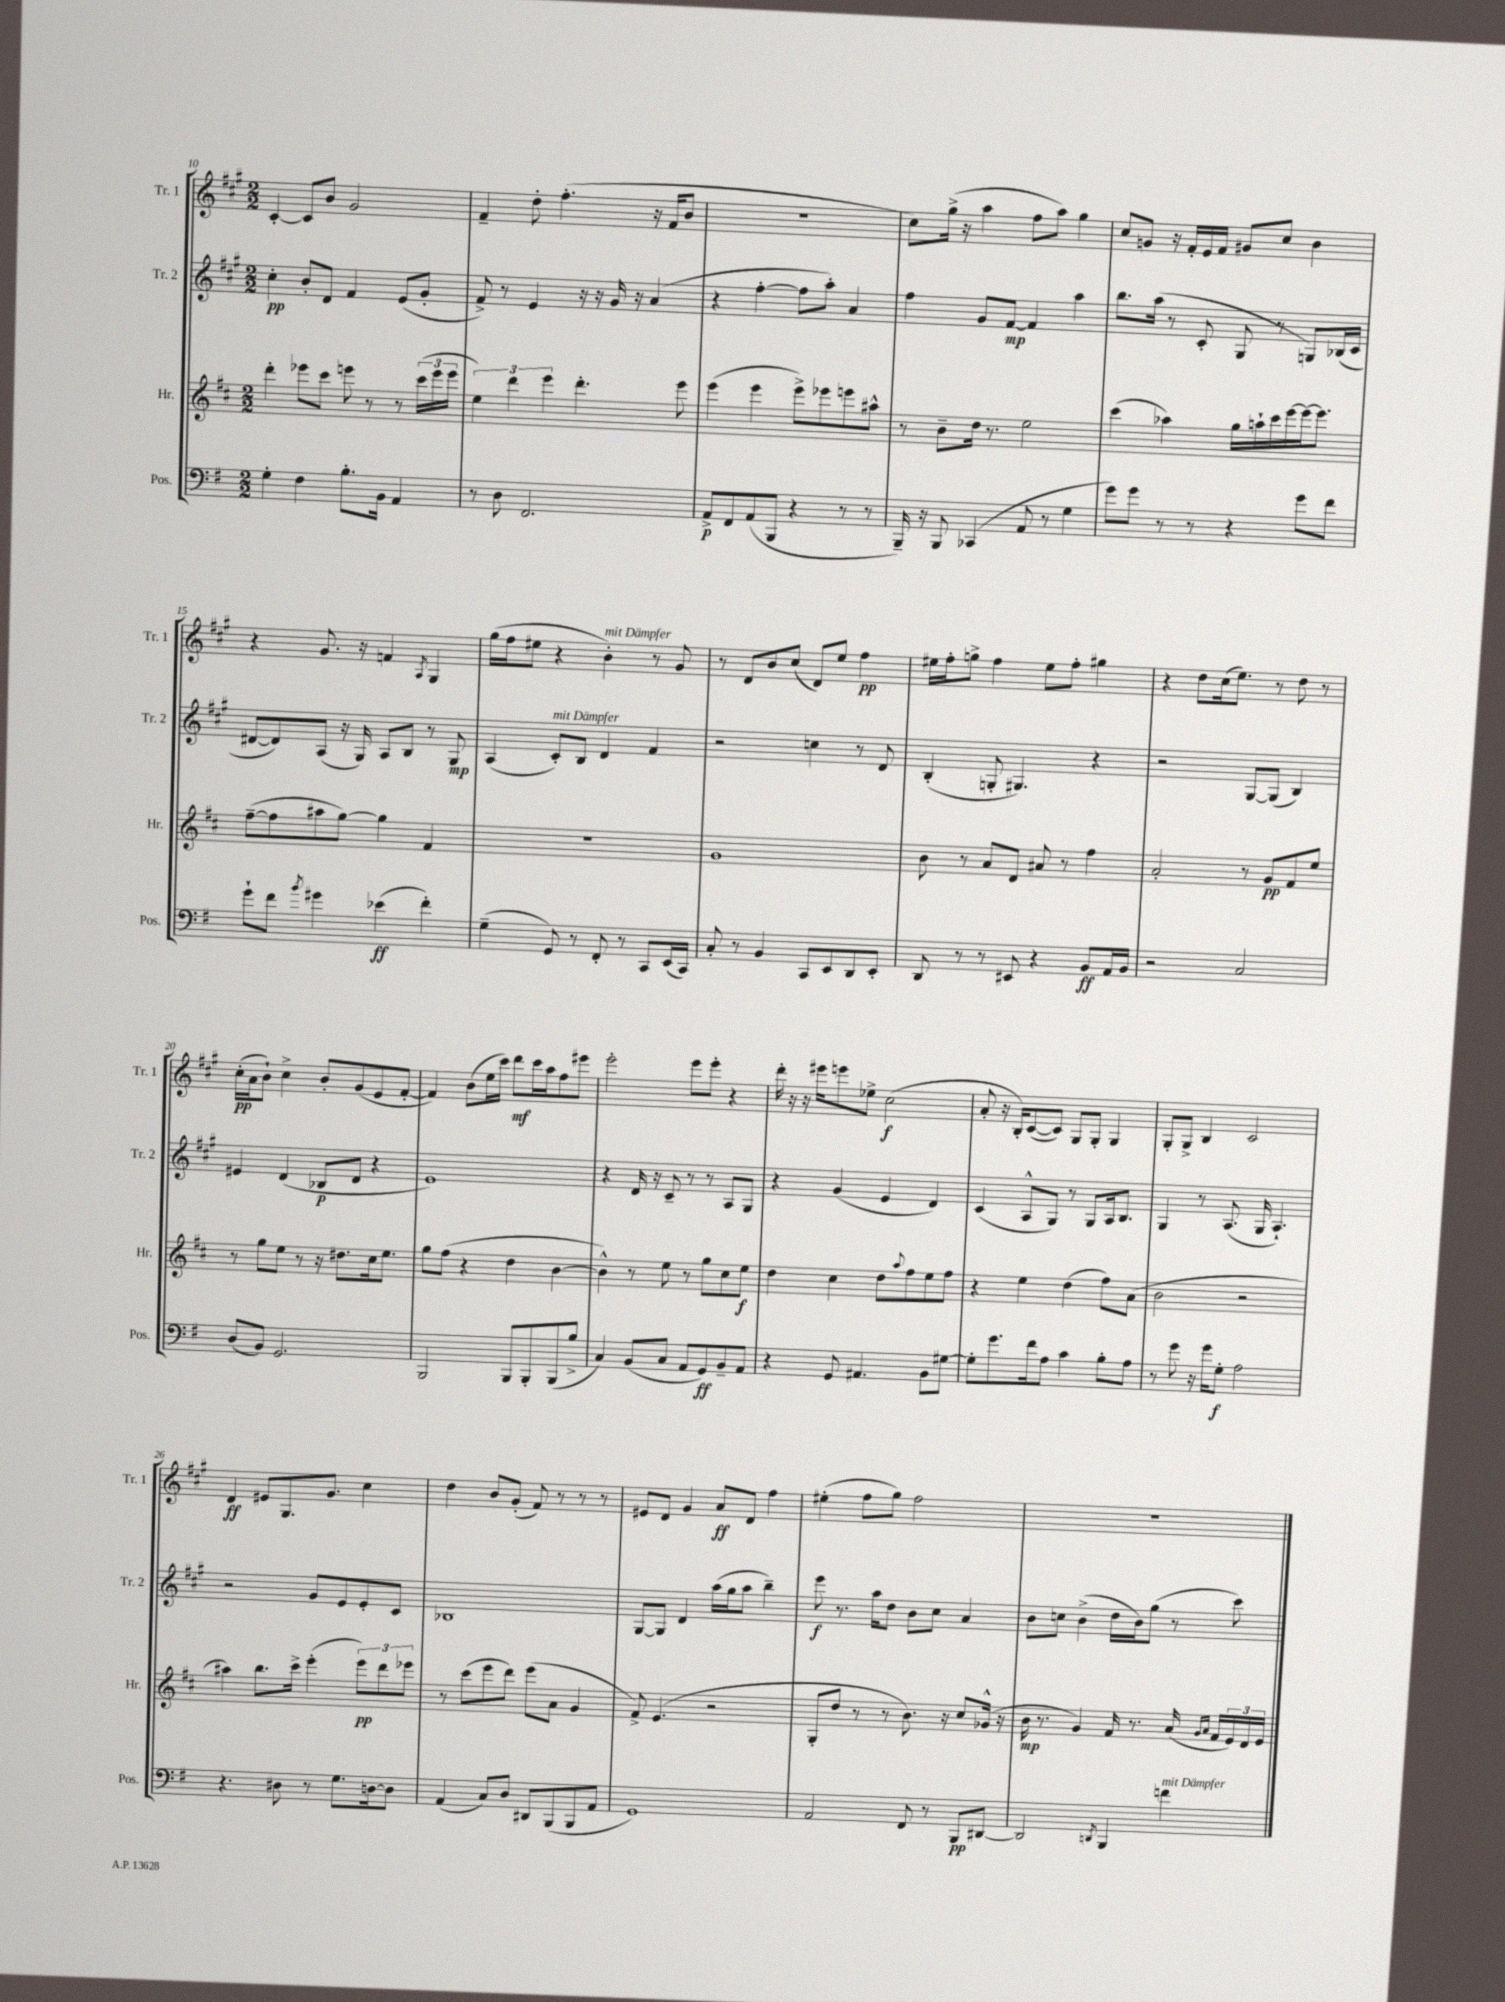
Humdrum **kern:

**kern	**kern	**kern	**kern
*staff4	*staff3	*staff2	*staff1
*clefF4	*clefG2	*clefG2	*clefG2
*k[f#]	*k[f#c#]	*k[f#c#g#]	*k[f#c#g#]
*M2/2	*M2/2	*M2/2	*M2/2
4G'	4ddd'	4cc#'	[4c#'
4F#	8eee-	8b'	8c#]
.	8ccc#	8d	8b
8.B'	8eee	4f#	2g#
.	8r	.	.
16BB	.	.	.
4AA	8r	(8e	.
.	(24ccc#	8g#'	.
.	24eee	.	.
.	24eee	.	.
=	=	=	=
8r	6ee)	8f#^)	4f#~
8D	.	8r	.
.	6ddd	.	.
2.FF#	.	4e	8dd'
.	6eee	.	.
.	.	.	(4.ff#'
.	4.ddd'	16r	.
.	.	16r	.
.	.	16g#	.
.	.	16r	.
.	.	(4a	16r
.	.	.	16f#
.	8eee	.	8b
=	=	=	=
8AA^	(4eee	4r	1r
8FF#	.	.	.
(8AA	4eee	[4ff#'	.
8BBB	.	.	.
4r	8eee^)	8ff#]	.
.	8eee-	8aa')	.
8r	8eee	4a	.
8r	8aa#^^	.	.
=	=	=	=
16BBB~)	8r	4ff#	8cc#)
16r	.	.	.
8BBB	8b~	.	(16gg#^
.	.	.	16r
(4CC-	16dd	8g#	4aa
.	8.r	.	.
.	.	[8f#	.
8AA	2ee	4f#]	8ff#
8r	.	.	8aa)
4G	.	4aa	4gg#
=	=	=	=
8g)	(4ccc#	8.bb	8cc#
8g	.	.	8g
.	.	(16aa	.
8r	4aa-)	8r	16r
.	.	.	16f#'
8r	.	8c#'	16e
.	.	.	16f#
4r	16gg	8G#	8g#
.	16aa`	.	.
.	16ccc#	8r	8cc#
.	[16eee	.	.
8g	16eee_	8G)	4b
.	8.eee]	.	.
8f#	.	(16B-	.
.	.	16c#	.
=	=	=	=
8g`	([8ff#~	[8d#	4r
8f#	8ff#]	8d#])	.
8qb	.	.	.
4g#	8aa#	(8A	8.g#
.	[8gg)	16r	.
.	.	16G#)	16r
(4e-	4gg]	8A	4f
.	.	8B	.
.	.	.	8qA
4f#')	4f#	8r	4G#
.	.	8G#	.
=	=	=	=
(4G~	1r	(4A	(16gg#
.	.	.	16ff#
.	.	.	8ee#
8GG)	.	8c#')	4r
8r	.	8B	.
8FF#'	.	4d	4b')
8r	.	.	.
8CC	.	4f#	8r
(16EE	.	.	8g#
16CC)	.	.	.
=	=	=	=
8C'	1g	2r	8r
8r	.	.	8d
4BB	.	.	8b
.	.	.	(8cc#
8CC	.	4cc	8d)
8EE	.	.	8ee
8DD	.	8r	4ff#
8EE'	.	8d	.
=	=	=	=
8DD	8b	(4B'	16ee#
.	.	.	16ff#'
8r	8r	.	8gg^
8r	8a	8G'	4ff#
8EE#	8d	4.G#)	.
4r	8a#	.	8ee#
.	8r	.	8ff#'
8BB	4ff#	4r	4gg#
16AA	.	.	.
16BB	.	.	.
=	=	=	=
2r	2a'	2r	4r
.	.	.	8dd
.	.	.	(16cc#
.	.	.	8.ee)
2C	8r	[8G#	.
.	8g	(8G#]	8r
.	8f#	4B)	8dd
.	8ee	.	8r
=	=	=	=
(8D	8r	4e#	(16cc#'
.	.	.	16a
8BB)	8gg	.	8b`)
2.GG	8ee	(4d	4cc#^
.	8r	.	.
.	16r	8B-	8b'
.	8.dd#	.	.
.	.	8d	(8g#
.	16cc#	4r	8e
.	8.ee	.	.
.	.	.	[8f#'
=	=	=	=
2BBB	8gg	1e)	4f#])
.	(8ff#	.	.
.	4r	.	(8b
.	.	.	16ee
.	.	.	16ccc#)
8BBB	4dd	.	8ddd
8BBB'	.	.	16ccc#
.	.	.	16aa
(8BBB	[4b	.	8ff#
8B^	.	.	8eee#
=	=	=	=
4C)	4b^^])	4r	2eee'
(8BB	8r	16d	.
.	.	16r	.
8C	8ee	8c#~	.
8AA	8r	8r	8eee
8GG)	8gg	8r	8eee'
8BB~	8cc#	8A	4r
8AA	8ee	8G#	.
=	=	=	=
4r	4dd	4r	16ddd'
.	.	.	16r
.	.	.	16r
.	.	.	16eee#
8GG	4cc#	(4g#	8eee
4.AA#	.	.	8ee-^
.	8dd	4e	(2cc#
.	8qqaa	.	.
.	8ff#	.	.
8BB	8ee	4d)	.
[8G#	8ff#	.	.
=	=	=	=
8G#']	4r	(4c#	8a'
8.g	.	.	16r
.	.	.	16B')
.	4ee	8A^^	([8c#
16f#	.	.	.
8A	.	8G#)	8c#])
4c	(4dd	8r	8G#
.	.	8G#	8G#'
8B'	8ff#)	16A	4G#
.	.	8.B	.
8A	(8a	.	.
=	=	=	=
8r	2b	4G#	8G#'
8g	.	.	8G#^
16r	.	8r	4B
16g	.	.	.
8G'	.	(8.A	.
2A	2r	.	2c#
.	.	16G#	.
.	.	4.A`)	.
=	=	=	=
4.r	4aa#)	2r	4d
.	8.bb	.	8e#
8D#	.	.	8.G#
.	16ccc#^	.	.
8r	(4eee'	8g#	.
.	.	.	8.g#
8.G	.	8e	.
.	12eee)	8e'	4cc#
[16D	.	.	.
.	12ddd	.	.
8D]	.	8c#	.
.	12eee-	.	.
=	=	=	=
(4AA	8r	1B-	4dd
.	(8ccc#	.	.
8C)	8eee	.	8b
8D	8ddd)	.	(8g#'
8DD#	(8eee	.	8f#)
(8BBB	8a	.	8r
8BBB	4g	.	8r
8AA	.	.	8r
=	=	=	=
1GG)	8f#^)	[8G#	8e#
.	(4.e	8G#]	8d
.	.	4d	4g#
.	2r	(16aa	8a
.	.	16gg#	.
.	.	8aa	8d
.	.	4bb~)	4ff#
=	=	=	=
2AA	8G'	8eee	(4ee#'
.	8dd	8.r	.
.	8r	.	8ff#
.	.	16aa	.
.	8r	8dd	8gg#)
8FF#	8.b)	8b	2ff#
8r	.	8cc#	.
.	16r	.	.
8BBB	8cc#	4a	.
[8DD#	(16g-^^	.	.
.	16r	.	.
=	=	=	=
2DD#]	16b	8b	1r
.	8.r	.	.
.	.	8cc	.
.	4g)	(4b^	.
8qDD	.	.	.
4BBB	16f#	16dd	.
.	8.r	16b)	.
.	.	(8gg#	.
4f	(16a	8r	.
.	16qqg	.	.
.	16qqa	.	.
.	16f#	.	.
.	24e)	8ccc#)	.
.	24d	.	.
.	24e	.	.
==	==	==	==
*-	*-	*-	*-
